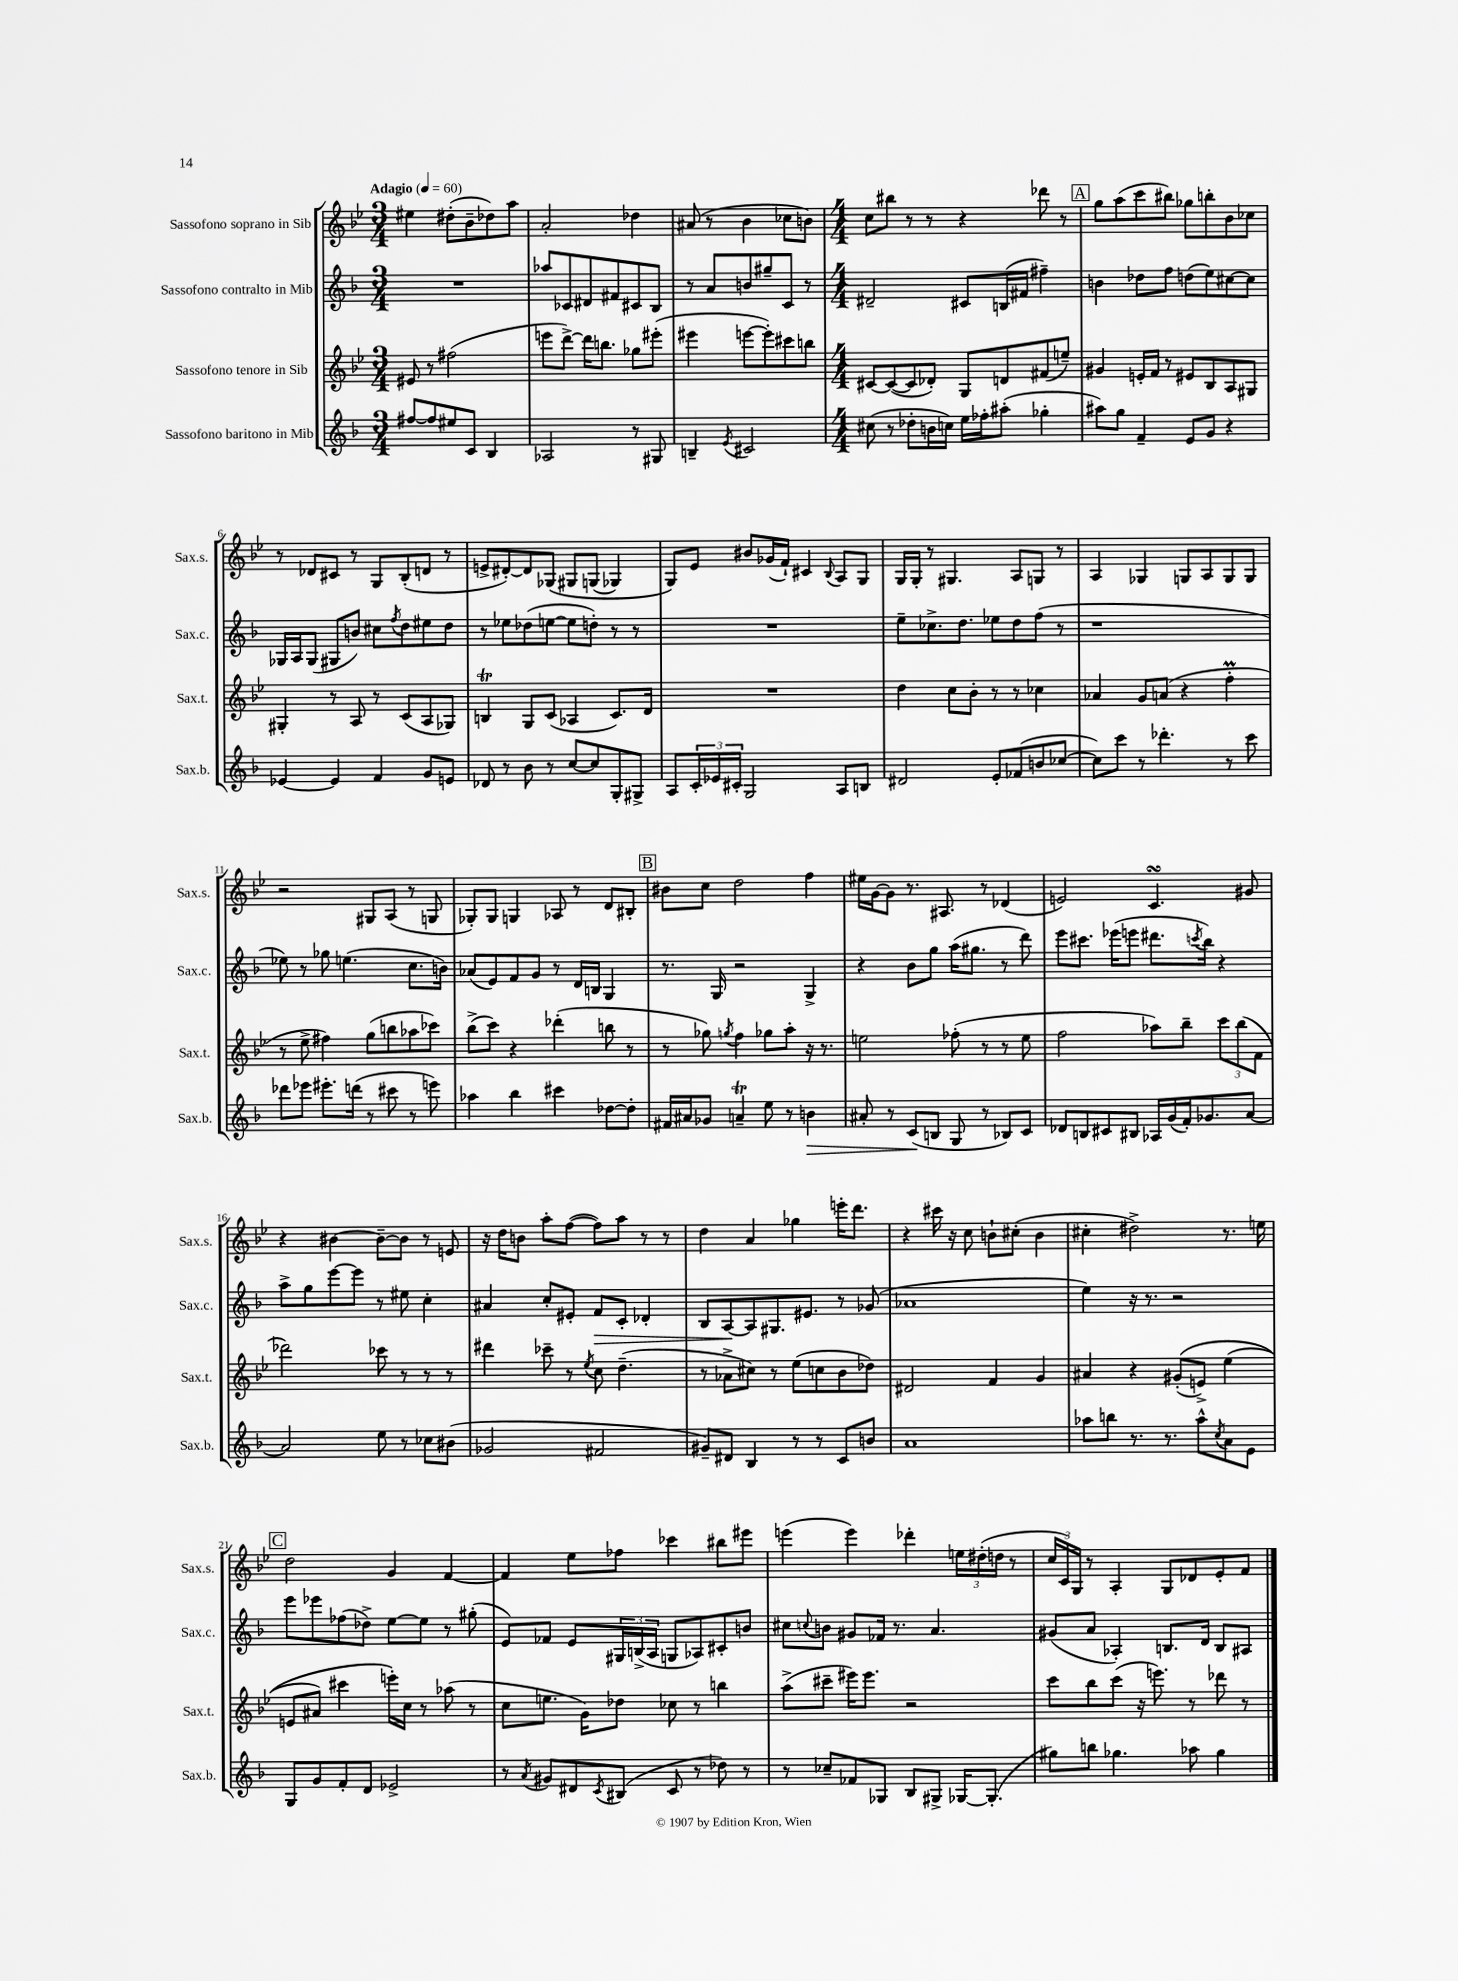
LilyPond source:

<<
\new StaffGroup <<
\new Staff = "s0" \with { instrumentName = "Sassofono soprano in Sib" shortInstrumentName = "Sax.s." } {
    \clef treble \key bes \major \numericTimeSignature \time 3/4 \tempo "Adagio" 4 = 60
    eis''4 dis''8-.( bes'8-- des''8) a''8 |
    a'2-. des''4 |
    ais'8( r8 bes'4 ces''8 b'8) |
    \numericTimeSignature \time 4/4 c''8 bis''8 r8 r8 r4 des'''8 r8 |
    \mark \markup { \box "A" } g''8 a''8( c'''8 bis''8) ges''8 b''8-. bes'8 ces''8 |
    r8 des'8 cis'8 r8 g8 bes8-.( d'8 r8 |
    e'8-> dis'8~-.) dis'8 ges8\( gis8 g8( ges4) |
    g8\) ees'8 bis'8 ges'16( f'16-!) cis'4 \appoggiatura { bes8 } a8 g8 |
    g16 g16-. r8 gis4. a8 g8 r8 |
    a4 ges4 g8 a8 g8 g8 |
    r2 gis8 a8( r8 g8 |
    ges8-.) ges8 g4 aes8 r8 d'8 bis8-. |
    \mark \markup { \box "B" } bis'8 c''8 d''2 f''4 |
    eis''16 g'16~ g'8 r8. ais8. r8 des'4( |
    e'2) c'4.\turn gis'8 |
    r4 bis'4~ bis'8~-- bis'8 r8 e'8 |
    r16 d''16 b'8 a''8-. f''8~( f''8) a''8 r8 r8 |
    d''4 a'4 ges''4 e'''16-. d'''8. |
    r4 cis'''16 r16 c''8 b'8-! cis''8-.( b'4 |
    cis''4-. dis''2->) r8. e''16 |
    \mark \markup { \box "C" } d''2 g'4 f'4~ |
    f'4 ees''8 fes''8 ces'''4 bis''8 eis'''8 |
    e'''4( e'''4) des'''4-. \tuplet 3/2 { e''16 dis''16-.( d''16 } r8 |
    \tuplet 3/2 { c''16 c'16) g16 } r8 a4-. g8 des'8 ees'8-. f'8 \bar "|." |
}
\new Staff = "s1" \with { instrumentName = "Sassofono contralto in Mib" shortInstrumentName = "Sax.c." } {
    \clef treble \key f \major \numericTimeSignature \time 3/4
    R2. |
    aes''8 ces'8 dis'8 fis'8 cis'8 bes8 |
    r8 a'8 b'8 gis''8-- c'8 r8 |
    \numericTimeSignature \time 4/4 dis'2-- cis'8 b16( fis'16 fis''4--) |
    \mark \markup { \box "A" } b'4 des''8 f''8 d''8( e''8) cis''8~ cis''8 |
    ges16 a16 ges8( gis8 b'8) cis''8 \acciaccatura { f''8 } d''8 eis''8 d''8 |
    r8 ees''8 des''8( e''8~ e''8 d''8-.) r8 r8 |
    R1 |
    e''8-- ces''8.-> d''8. ees''8 d''8 f''8( r8 |
    r1 |
    ees''8) r8 ges''8 e''4.( c''8. b'16) |
    aes'8( e'8) f'8 g'8 r8 d'16 b16 g4 |
    \mark \markup { \box "B" } r8. g16 r2 g4-> |
    r4 bes'8 g''8 a''16( gis''8. r8 d'''8) |
    e'''8 cis'''8. ees'''16( e'''8 dis'''8. \acciaccatura { c'''8 } bes''16) r4 |
    a''8-> g''8 e'''8~ e'''8 r8 eis''8 c''4-. |
    ais'4 c''8-. eis'8-. f'8\> c'8-. des'4-. |
    bes8 a8~\! a8 gis8. eis'8. r8 ges'8( |
    aes'1 |
    e''4) r16 r8. r2 |
    \mark \markup { \box "C" } e'''8 ees'''8 fes''8( des''8->) e''8~ e''8 r8 gis''8-.( |
    e'8) fes'8 e'8 \tuplet 3/2 { gis16 b16->( a16 } g8 aes8) cis'8-. b'8 |
    cis''8 \appoggiatura { c''8 } b'8 gis'8 fes'16 r8. a'4. |
    gis'8( a'8 aes4-.) b8. d'16 b8 ais8 \bar "|." |
}
\new Staff = "s2" \with { instrumentName = "Sassofono tenore in Sib" shortInstrumentName = "Sax.t." } {
    \clef treble \key bes \major \numericTimeSignature \time 3/4
    eis'8 r8 fis''2( |
    e'''8 d'''8~->) d'''16 b''8. ges''8 eis'''8-.( |
    eis'''4 e'''8~ e'''8-.) cis'''8 b''8 |
    \numericTimeSignature \time 4/4 cis'8~ cis'8~( cis'8 des'8-.) g8 d'8 fis'8( e''8--) |
    \mark \markup { \box "A" } gis'4 e'16-. f'16 r8 eis'8 bes8 a8 gis8 |
    gis4-. r8 a8 r8 c'8( a8 ges8) |
    b4\trill g8 c'8( aes4 c'8.) d'16 |
    R1 |
    d''4 c''8 bes'8-. r8 r8 ces''4 |
    aes'4 g'8 a'8( r4 f''4-.\prall |
    r8 ees''8-> fis''4) g''8( b''8 aes''8 ces'''8) |
    bes''8->( c'''8) r4 des'''4-.( b''8 r8 |
    \mark \markup { \box "B" } r8 ges''8) \acciaccatura { g''8 } f''4 ges''8 a''8-. r16 r8. |
    e''2 fes''8-.( r8 r8 e''8 |
    f''2 aes''8) bes''8-- \tuplet 3/2 { c'''8 bes''8( f'8 } |
    des'''2) ces'''8 r8 r8 r8 |
    dis'''4 ces'''8-- r8 \acciaccatura { ees''8 } c''8 d''4.--( |
    r8 aes'8-> cis''8) r8 ees''8( c''8 bes'8 des''8) |
    dis'2 f'4 g'4 |
    ais'4 r4 gis'8-.(\( e'8->) ees''4( |
    \mark \markup { \box "C" } e'8 ais'8) cis'''4 e'''16-.\) c''16 r8 aes''8( r8 |
    c''8 e''8. g'16) des''8 ces''8 r8 b''4 |
    a''8->( cis'''8-- eis'''16) eis'''8. r2 |
    c'''8 bes''8 c'''8( r16 e'''8.) r8 des'''8 r8 \bar "|." |
}
\new Staff = "s3" \with { instrumentName = "Sassofono baritono in Mib" shortInstrumentName = "Sax.b." } {
    \clef treble \key f \major \numericTimeSignature \time 3/4
    fis''8~ fis''8 eis''8 c'8 bes4 |
    aes2 r8 gis8 |
    b4-- \acciaccatura { e'8 } cis'2 |
    \numericTimeSignature \time 4/4 cis''8( r8 des''8-. b'16 c''16) e''16 fes''16-. ais''8-.( ges''4-. |
    \mark \markup { \box "A" } ais''8) g''8 f'4-- e'8 g'8 r4 |
    ees'4~ ees'4 f'4 g'8 e'8 |
    des'8 r8 bes'8 r8 c''8~ c''8 g8-. gis8-> |
    a8 \tuplet 3/2 { c'16-. ees'16 cis'16-. } g2 a8 b8 |
    dis'2 e'8-. fes'8( b'8 ces''8~ |
    ces''8) c'''8 r8 des'''4.-. r8 c'''8 |
    des'''8 ees'''8 eis'''8.-. d'''16( r8 cis'''8 r8 e'''8) |
    aes''4 bes''4 cis'''4 des''8~ des''8-. |
    \mark \markup { \box "B" } fis'16 ais'16 ges'8 a'4--\trill e''8 r8 b'4\> |
    ais'8-. r8 c'8\!( b8 g8 r8 bes8) c'8 |
    des'8 b8 cis'8 bis8 aes16 g'16( f'16-.) ges'8. a'8~ |
    a'2 e''8 r8 ces''8 bis'8( |
    ges'2 fis'2 |
    gis'8--) dis'8 bes4 r8 r8 c'8 b'8 |
    a'1 |
    aes''8 b''8 r8. r8. aes''8-^ \acciaccatura { c''8 } a'8 e'8 |
    \mark \markup { \box "C" } g8 g'8 f'8-. d'8 ees'2-> |
    r8 \acciaccatura { a'8 } gis'8 dis'8 \acciaccatura { c'8 } bis8( c'8 r8 des''8) r8 |
    r8 ces''8-- fes'8 ges8 bes8 gis8-> ges16~ ges8.-.( |
    gis''8) b''8 ges''4. aes''8 ges''4 \bar "|." |
}
>>
>>
